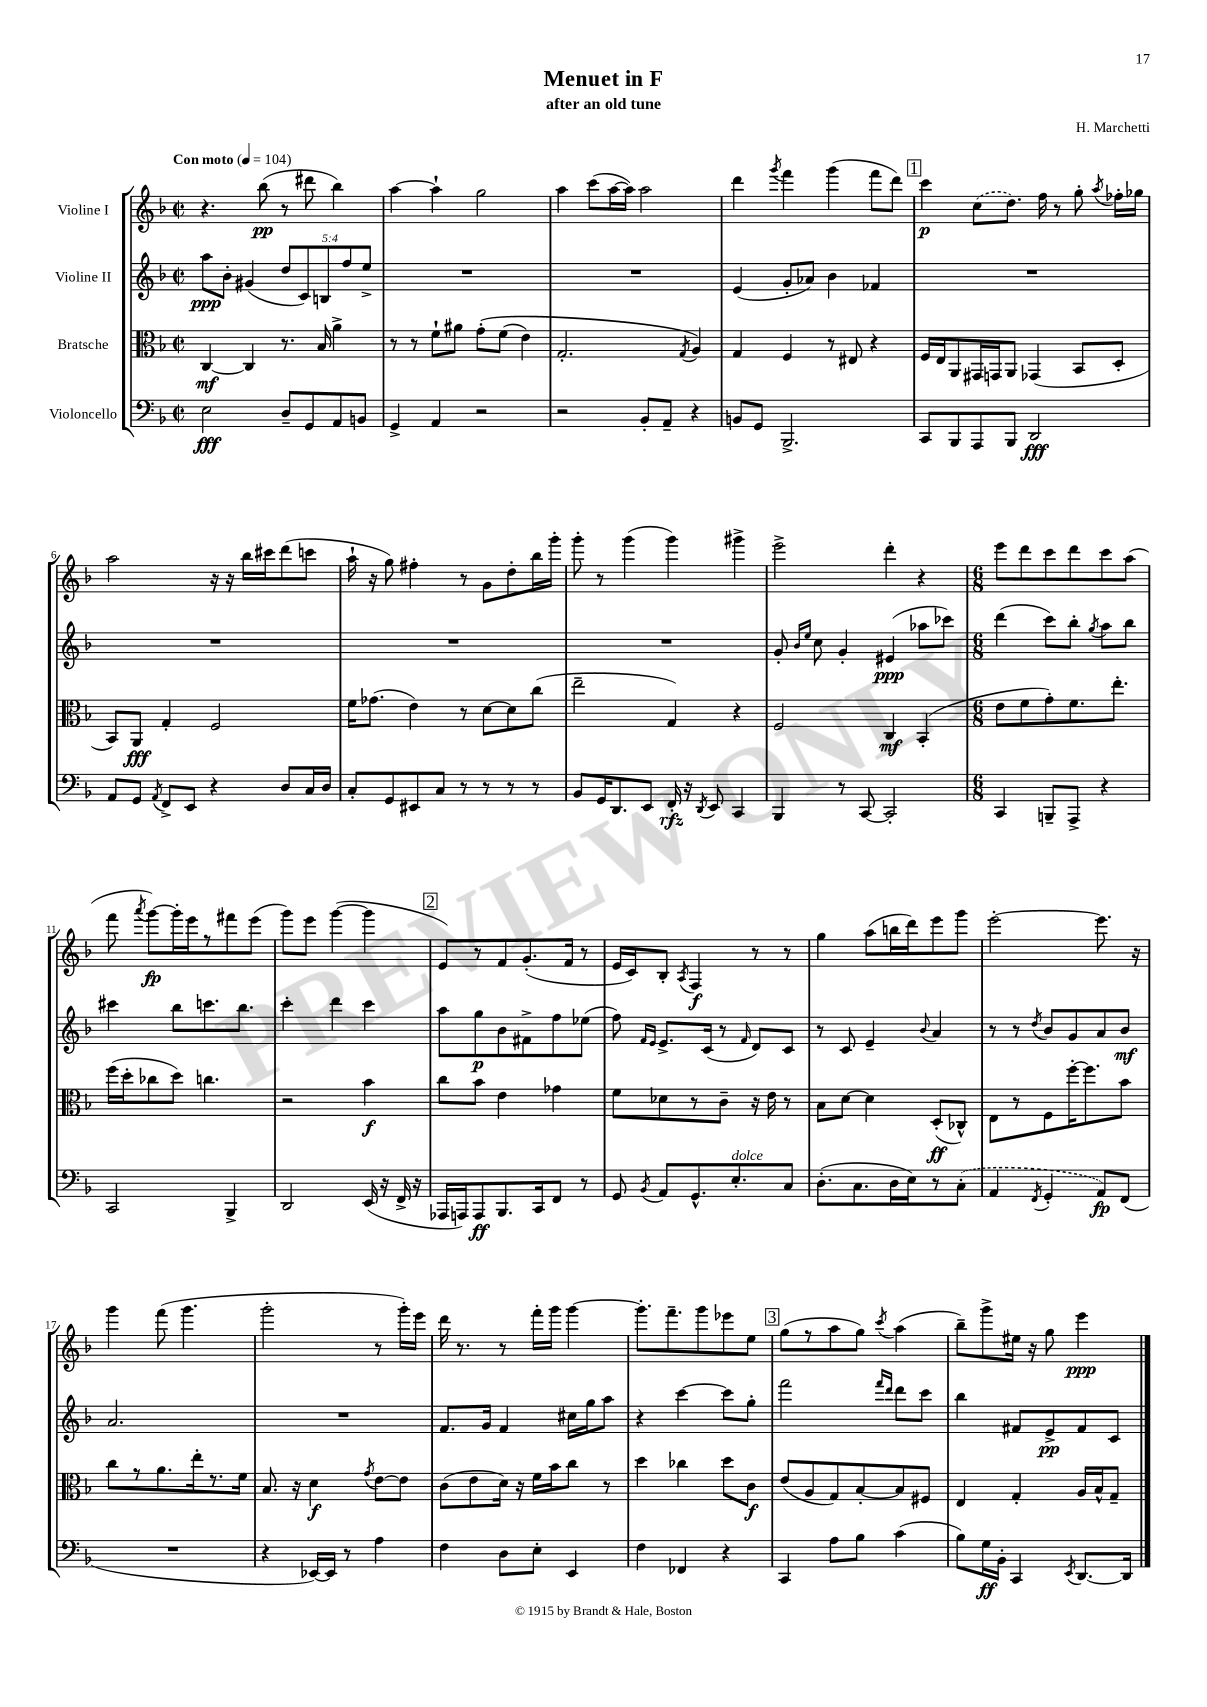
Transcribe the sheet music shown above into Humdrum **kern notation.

**kern	**kern	**kern	**kern
*staff4	*staff3	*staff2	*staff1
*clefF4	*clefC3	*clefG2	*clefG2
*k[b-]	*k[b-]	*k[b-]	*k[b-]
*M2/2	*M2/2	*M2/2	*M2/2
*met(c|)	*met(c|)	*met(c|)	*met(c|)
*MM104	*MM104	*MM104	*MM104
2E\	[4C/	8aa\L	4.r
.	.	8b-'\J	.
.	4C/]	(4g#/	.
.	.	.	(8bb-\
8D~/L	8.r	10dd/L	8r
.	.	10c/)	.
8GG/	.	.	8ddd#\
.	16B-/	.	.
.	.	10B/	.
8AA/	4a^\	.	4bb-\)
.	.	10ff/	.
8BB/J	.	.	.
.	.	10ee^/J	.
=	=	=	=
4GG^/	8r	1r	[4aa\
.	8r	.	.
4AA/	8f`\L	.	4aa`\]
.	8a#\J	.	.
2r	&(8g'\L	.	2gg\
.	(8f\J	.	.
.	4e\)	.	.
=	=	=	=
2r	2.G'/	1r	4aa\
.	.	.	(8ccc\L
.	.	.	[16aa\L
.	.	.	16aa\]JJ)
8BB-'/L	.	.	2aa\
8AA~/J	.	.	.
.	8qG/	.	.
4r	4A/&)	.	.
=	=	=	=
8BB/L	4G/	(4e/	4ddd\
8GG/J	.	.	.
.	.	.	8qggg/
2.BBB-^/	4F/	8g'/L	4fff\
.	.	8a-/J)	.
.	8r	4b-\	(4ggg\
.	8E#/	.	.
.	4r	4f-/	8fff\L
.	.	.	8ddd\J)
=	=	=	=
8CC/L	16F/LL	1r	4ccc\
.	16E/J	.	.
8BBB-/	8AA/	.	.
8AAA/	16GG#/L	.	(8cc\L
.	16GG/J	.	.
8BBB-/J	8AA/J	.	8.dd\J)
2DD/	(4GG-/	.	.
.	.	.	16ff\
.	.	.	8r
.	8BB-/L	.	8gg'\
.	.	.	8qaa/
.	8D'/J	.	16ff-'\LL
.	.	.	16gg-\JJ
=	=	=	=
8AA/L	8BB-/L)	1r	2aa\
8GG/J	8AA/J	.	.
8qAA/	.	.	.
8FF^/L	4G'/	.	.
8EE/J	.	.	.
4r	2F/	.	16r
.	.	.	16r
.	.	.	16bb-\LL
.	.	.	16ccc#\J
8D/L	.	.	(8ddd\
16C/L	.	.	8ccc\J
16D/JJ	.	.	.
=	=	=	=
8C'/L	16f\LK	1r	16aa`\
.	(8.g-\J	.	16r
8GG/	.	.	8gg\)
8EE#/	4e\)	.	4ff#'\
8C/J	.	.	.
8r	8r	.	8r
8r	[8d\L	.	8g\L
8r	8d\]	.	8dd'\
8r	(8cc\J	.	16bb-\L
.	.	.	16ggg'\JJ
=	=	=	=
8BB-/L	2ee~\	1r	8ggg'\
16GG/K	.	.	8r
8.DD/	.	.	.
.	.	.	(4ggg\
8EE/J	.	.	.
16FF'/	4G/)	.	4ggg\)
16r	.	.	.
8qDD/	.	.	.
8EE/	.	.	.
4CC/	4r	.	4ggg#^\
=	=	=	=
4BBB-/	2F/	8g'/	2eee^\
.	.	16qqb-/LL	.
.	.	16qqee/JJ	.
.	.	8cc\	.
8r	.	4g'/	.
[8CC/	.	.	.
2CC'/]	4C/	(4e#/	4ddd'\
.	(4BB-'/	8aa-\L	4r
.	.	8ccc-\J)	.
=	=	=	=
*M6/8	*M6/8	*M6/8	*M6/8
4CC/	8e\L	(4ddd\	8eee\L
.	8f\	.	8ddd\
8BBB~/L	8g'\)	8ccc\L)	8ccc\
8AAA^/J	8.f\	8bb-'\J	8ddd\
.	.	8qgg/	.
4r	.	8aa\L	8ccc\
.	8.ee'\J	.	.
.	.	8bb-\J	(8aa\J
=	=	=	=
2CC/	(16ff\LL	4ccc#\	8fff\
.	16dd'\J	.	.
.	.	.	8qaaa/
.	8cc-\	.	[8ggg\L)
.	8dd\J)	8bb-\L	16ggg'\]L
.	.	.	16eee\J
.	4.cc\	8.ccc\	8r
4BBB-^/	.	.	8fff#\
.	.	8.bb-\J	.
.	.	.	(8eee\J
=	=	=	=
2DD/	2r	4ccc'\	8ggg\L)
.	.	.	8eee\J
.	.	4ddd\	([4ggg\
(16EE/	4b-\	4ccc\	4ggg\]
16r	.	.	.
16FF^/	.	.	.
16r	.	.	.
=	=	=	=
16AAA-/LL	8cc\L	8aa\L	8e/L)
16AAA/J)	.	.	.
8AAA/	8b-\J	8gg\	8r
8.BBB-/	4e\	8b-\	8f/
.	.	8f#^\	(8.g'/
16CC/k	.	.	.
8FF/J	4g-\	8ff\	.
.	.	.	16f/Jk
8r	.	(8ee-\J	8r
=	=	=	=
8GG/	8f\L	8ff\)	16e/LL
.	.	.	16c/J)
.	.	16qqf/LL	.
8qBB-/	.	16qqe/JJ	.
8AA/L	8d-\	8.e^/L	8B-'/J
.	.	.	8qA/
8.GG^^/	8r	.	4F/
.	.	(16c/Jk	.
.	8c~\J	8r	.
8.E'/	.	.	.
.	.	16qqf/	.
.	16r	8d/L)	8r
.	16e\	.	.
8C/J	8r	8c/J	8r
=	=	=	=
(8.D'\L	8B-\L	8r	4gg\
.	[8d\J	8c/	.
8.C\	.	.	.
.	4d\]	4e~/	(8aa\L
16D\L	.	.	16bb\L
16E\J)	.	.	16ddd\J)
.	.	8qqb-/	.
8r	(8D'/L	4a/	8eee\
(8C'\J	8C-^^/J)	.	8ggg\J
=	=	=	=
4AA/	8E\L	8r	[2eee'\
.	8r	8r	.
8qFF/	.	8qdd/	.
4GG'/	8F\	8b-/L	.
.	[16ff'\K	8g/	.
.	8.ff\]	.	.
8AA/L)	.	8a/	8.eee\]
(8FF/J	8b-\J	8b-/J	.
.	.	.	16r
=	=	=	=
2.r	8cc\L	2.a/	4ggg\
.	8r	.	.
.	8.a\	.	(8fff\
.	.	.	4.ggg\
.	16ee'\k	.	.
.	8.r	.	.
.	16f\Jk	.	.
=	=	=	=
4r	8.B-/	2.r	2ggg'\
.	16r	.	.
[16EE-/LL)	4d\	.	.
16EE-/]JJ	.	.	.
8r	.	.	.
.	8qg/	.	.
4A\	[8e\L	.	8r
.	8e\]J	.	16ggg'\LL)
.	.	.	16eee\JJ
=	=	=	=
4F\	(8c\L	8.f/L	16ddd\
.	.	.	8.r
.	8e\	.	.
.	.	16g/Jk	.
8D\L	16d\Jk)	4f/	8r
.	16r	.	.
8E'\J	16f\LL	.	16fff'\LL
.	16b-\J	.	16ggg\JJ
4EE/	8cc\J	16cc#\LL	[4ggg\
.	.	16gg\J	.
.	8r	8aa\J	.
=	=	=	=
4F\	4dd\	4r	8.ggg'\]L
.	.	.	8.fff~\
4FF-/	4cc-\	[4ccc\	.
.	.	.	8ggg\
4r	8dd\L	8ccc\]L	8eee-\
.	8c\J	8gg'\J	8ee\J
=	=	=	=
4CC/	(8e/L	2fff\	(8gg\L
.	8A/	.	8r
8A\L	8G/)	.	8aa\
8B-\J	[8B-'/	.	8gg\J)
.	.	16qqfff/LL	.
.	.	16qqddd/JJ	8qccc/
(4c\	8B-/]	8ddd\L	(4aa\
.	8F#/J	8ccc\J	.
=	=	=	=
8B-\L)	4E/	4bb-\	8bb-~\L)
16G\L	.	.	8ggg^\
16BB-'\JJ	.	.	.
4CC/	4G'/	8f#/L	16ee#\Jk
.	.	.	16r
.	.	8e^/	8gg\
8qEE/	.	.	.
[8.DD/L	16A/LL	8f#/	4eee\
.	16B-^^/J	.	.
.	8G~/J	8c/J	.
16DD/]Jk	.	.	.
==	==	==	==
*-	*-	*-	*-
